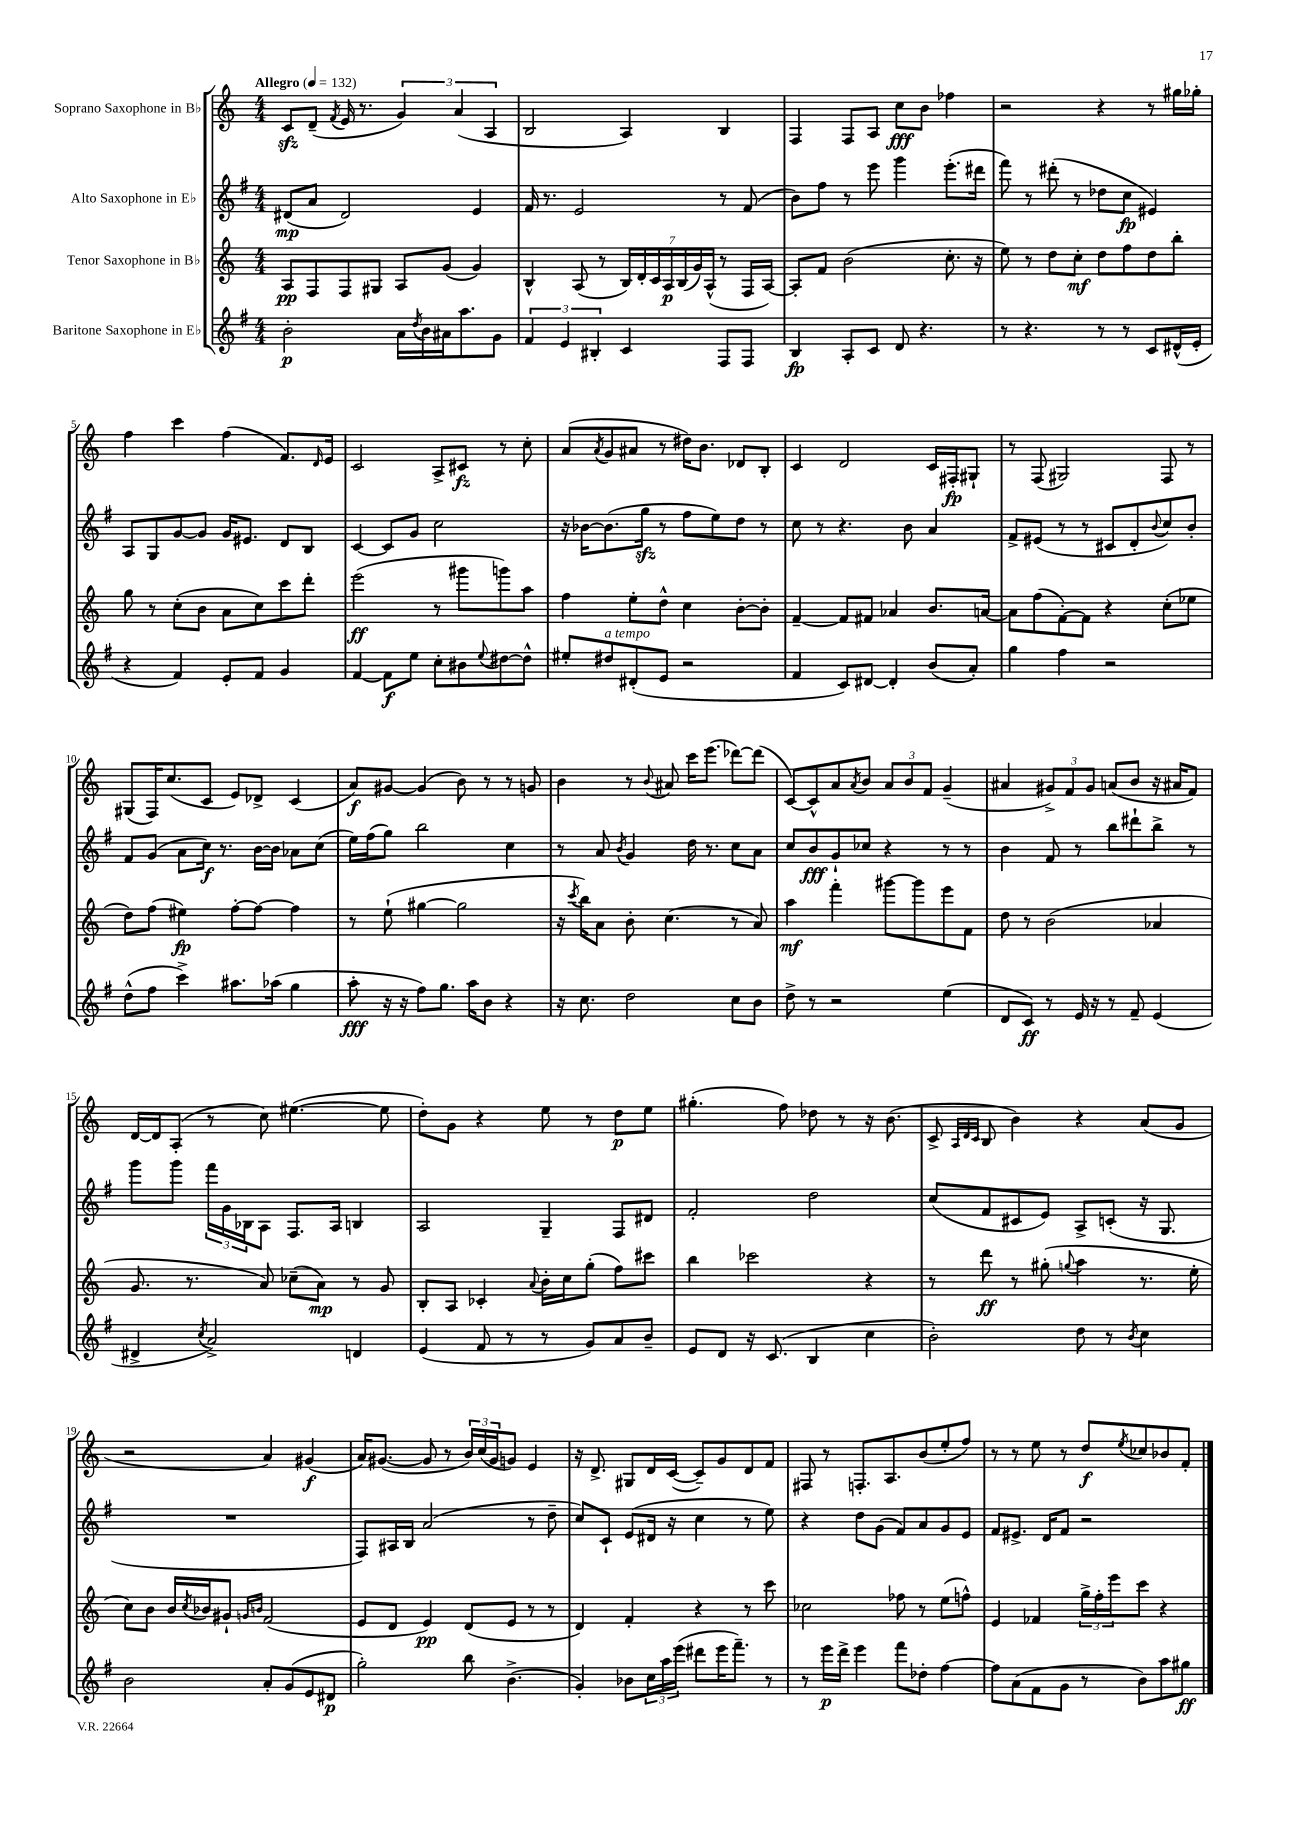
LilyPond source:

<<
\new StaffGroup <<
\new Staff = "s0" \with { instrumentName = "Soprano Saxophone in Bb" } {
    \clef treble \key c \major \numericTimeSignature \time 4/4 \tempo "Allegro" 4 = 132
    c'8\sfz d'8--( \acciaccatura { f'8 } e'16 r8. \tuplet 3/2 { g'4) a'4( a4 } |
    b2 a4) b4 |
    f4 f8 a8 c''8\fff b'8 fes''4 |
    r2 r4 r8 gis''16 ges''16-. |
    f''4 c'''4 f''4( f'8.) \grace { d'16 } e'16 |
    c'2 a8-> cis'8\fz r8 c''8-. |
    a'8( \acciaccatura { a'8 } g'8 ais'8 r8 dis''16) b'8. des'8 b8-. |
    c'4 d'2 c'16 fis16-.\fp gis8-! |
    r8 f8( gis2) f8 r8 |
    gis8( f16) c''8.( c'8 e'8) des'8-> c'4( |
    a'8\f) gis'8~ gis'4( b'8) r8 r8 g'8 |
    b'4 r8 \appoggiatura { b'8 } ais'8 c'''16 e'''8.( des'''8~) des'''8( |
    c'8~) c'8-^ a'8 \acciaccatura { a'8 } b'8 \tuplet 3/2 { a'8 b'8 f'8 } g'4--( |
    ais'4 \tuplet 3/2 { gis'8->) f'8 gis'8 } a'8( b'8 r16 ais'16 f'8) |
    d'16~ d'16 a8-.( r8 c''8) eis''4.~( eis''8 |
    d''8-.) g'8 r4 e''8 r8 d''8\p e''8 |
    gis''4.-.( f''8) des''8 r8 r16 b'8.( |
    c'8-> \grace { a32 d'32 c'32 } b8 b'4) r4 a'8( g'8 |
    r2 a'4) gis'4\f( |
    a'16) gis'8.~( gis'8 r8 \tuplet 3/2 { b'16) c''16( gis'16 } g'8) e'4 |
    r16 d'8.-> gis8 d'16 c'16~( c'8--) g'8 d'8 f'8 |
    fis8 r8 f8.-. a8. b'8( e''8-. f''8) |
    r8 r8 e''8 r8 d''8\f \acciaccatura { e''8 } ces''8 bes'8 f'8-. \bar "|." |
}
\new Staff = "s1" \with { instrumentName = "Alto Saxophone in Eb" } {
    \clef treble \key g \major \numericTimeSignature \time 4/4
    dis'8\mp( a'8 dis'2) e'4 |
    fis'16 r8. e'2 r8 fis'8( |
    b'8) fis''8 r8 e'''8 g'''4 e'''8.-.( dis'''16 |
    fis'''8) r8 dis'''8-.( r8 des''8 c''8\fp eis'4) |
    a8 g8 g'8~ g'8 g'16 eis'8. d'8 b8 |
    c'4~ c'8 g'8 c''2 |
    r16 bes'16~ bes'8.( g''16\sfz r8 fis''8 e''8) d''8 r8 |
    c''8 r8 r4. b'8 a'4 |
    fis'8-> eis'8( r8 r8 cis'8 d'8-. \appoggiatura { b'8 } c''8) b'8-. |
    fis'8 g'8( a'8 c''16\f) r8. b'16~ b'16 aes'8 c''8( |
    e''16) fis''16( g''8) b''2 c''4 |
    r8 a'8 \acciaccatura { b'8 } g'4 d''16 r8. c''8 a'8 |
    c''8 b'8\fff g'8-! ces''8 r4 r8 r8 |
    b'4 fis'8 r8 b''8 dis'''8-! b''8-> r8 |
    g'''8 g'''8 \tuplet 3/2 { fis'''16 g'16 bes16 } a8 fis8. a16 b4 |
    a2 g4-- fis8 dis'8 |
    fis'2-. d''2 |
    c''8( fis'8 cis'8 e'8) a8-> c'8-.( r16 g8. |
    R1 |
    fis8) ais16 b16 a'2( r8 d''8-- |
    c''8) c'8-! e'8( dis'16 r16 c''4 r8 e''8) |
    r4 d''8 g'8( fis'8) a'8 g'8 e'8 |
    fis'8 eis'8.-> d'16 fis'8 r2 \bar "|." |
}
\new Staff = "s2" \with { instrumentName = "Tenor Saxophone in Bb" } {
    \clef treble \key c \major \numericTimeSignature \time 4/4
    a8\pp f8 f8 gis8 a8 g'8( g'4) |
    b4-^ a8( r8 \tuplet 7/4 { b16) d'16-. c'16 a16\p b16( g'16) a16-^( } r8 f16 a16~) |
    a8-. f'8 b'2( c''8.-. r16 |
    e''8) r8 d''8 c''8-.\mf d''8 f''8 d''8 b''8-. |
    g''8 r8 c''8-.( b'8 a'8 c''8) c'''8 d'''8-. |
    e'''2\ff( r8 gis'''8 g'''8) a''8 |
    f''4 e''8-. d''8-^ c''4 b'8~-. b'8-. |
    f'4~-- f'8 fis'8 aes'4 b'8. a'16~ |
    a'8 f''8( f'8~-.) f'8 r4 c''8-.( ees''8 |
    d''8) f''8( eis''4\fp) f''8~-. f''8~ f''4 |
    r8 e''8-!( gis''4~ gis''2 |
    r16 \acciaccatura { c'''8 } b''16) a'8 b'8-. c''4.( r8 a'8) |
    a''4\mf f'''4-. gis'''8~ gis'''8 e'''8 f'8 |
    d''8 r8 b'2( aes'4 |
    g'8. r8. a'8) ces''8--( a'8\mp) r8 g'8 |
    b8-. a8 ces'4-. \appoggiatura { a'8 } b'16-. c''16 g''8-.( f''8) cis'''8 |
    b''4 ces'''2 r4 |
    r8 d'''8\ff r8 gis''8-.( \appoggiatura { g''8 } a''4 r8. e''16-. |
    c''8) b'8 b'16 \acciaccatura { c''8 } bes'16 gis'8-! \grace { g'16 b'16 } f'2( |
    e'8 d'8 e'4\pp) d'8( e'8 r8 r8 |
    d'4) f'4-. r4 r8 c'''8 |
    ces''2 fes''8 r8 e''8( f''8-^) |
    e'4 fes'4 \tuplet 3/2 { g''16-> f''16-. e'''16 } c'''8 r4 \bar "|." |
}
\new Staff = "s3" \with { instrumentName = "Baritone Saxophone in Eb" } {
    \clef treble \key g \major \numericTimeSignature \time 4/4
    b'2-.\p a'16 \acciaccatura { d''8 } b'16 ais'16 a''8. g'8 |
    \tuplet 3/2 { fis'4 e'4 bis4-. } c'4 fis8 fis8 |
    b4\fp a8-. c'8 d'8 r4. |
    r8 r4. r8 r8 c'8 dis'16-^( e'16-. |
    r4 fis'4) e'8-. fis'8 g'4 |
    fis'4~ fis'8\f e''8 c''8-. bis'8 \appoggiatura { e''8 } dis''8~ dis''8-^ |
    eis''8-. dis''8^\markup { \italic "a tempo" } dis'8-.( e'8 r2 |
    fis'4 c'8) dis'8~ dis'4-. b'8( a'8-.) |
    g''4 fis''4 r2 |
    d''8-^( fis''8 c'''4->) ais''8. aes''16( g''4 |
    a''8-.\fff r16 r16 fis''8) g''8. a''16 b'8 r4 |
    r16 c''8. d''2 c''8 b'8 |
    d''8-> r8 r2 e''4( |
    d'8 c'8\ff) r8 e'16 r16 r8 fis'8-- e'4( |
    dis'4-> \acciaccatura { c''8 } a'2->) d'4 |
    e'4( fis'8 r8 r8 g'8) a'8 b'8-- |
    e'8 d'8 r16 c'8.( b4 c''4 |
    b'2-.) d''8 r8 \acciaccatura { b'8 } c''4 |
    b'2 a'8-. g'8( e'8 dis'8\p |
    g''2-.) b''8 b'4.->( |
    g'4-.) bes'8 \tuplet 3/2 { c''16 a''16 e'''16( } dis'''8 e'''16 fis'''8.--) r8 |
    r8 e'''16\p d'''16-> e'''4 fis'''8 des''8-. fis''4~ |
    fis''8 a'8( fis'8 g'8 r8 b'8) a''8 gis''8\ff \bar "|." |
}
>>
>>
